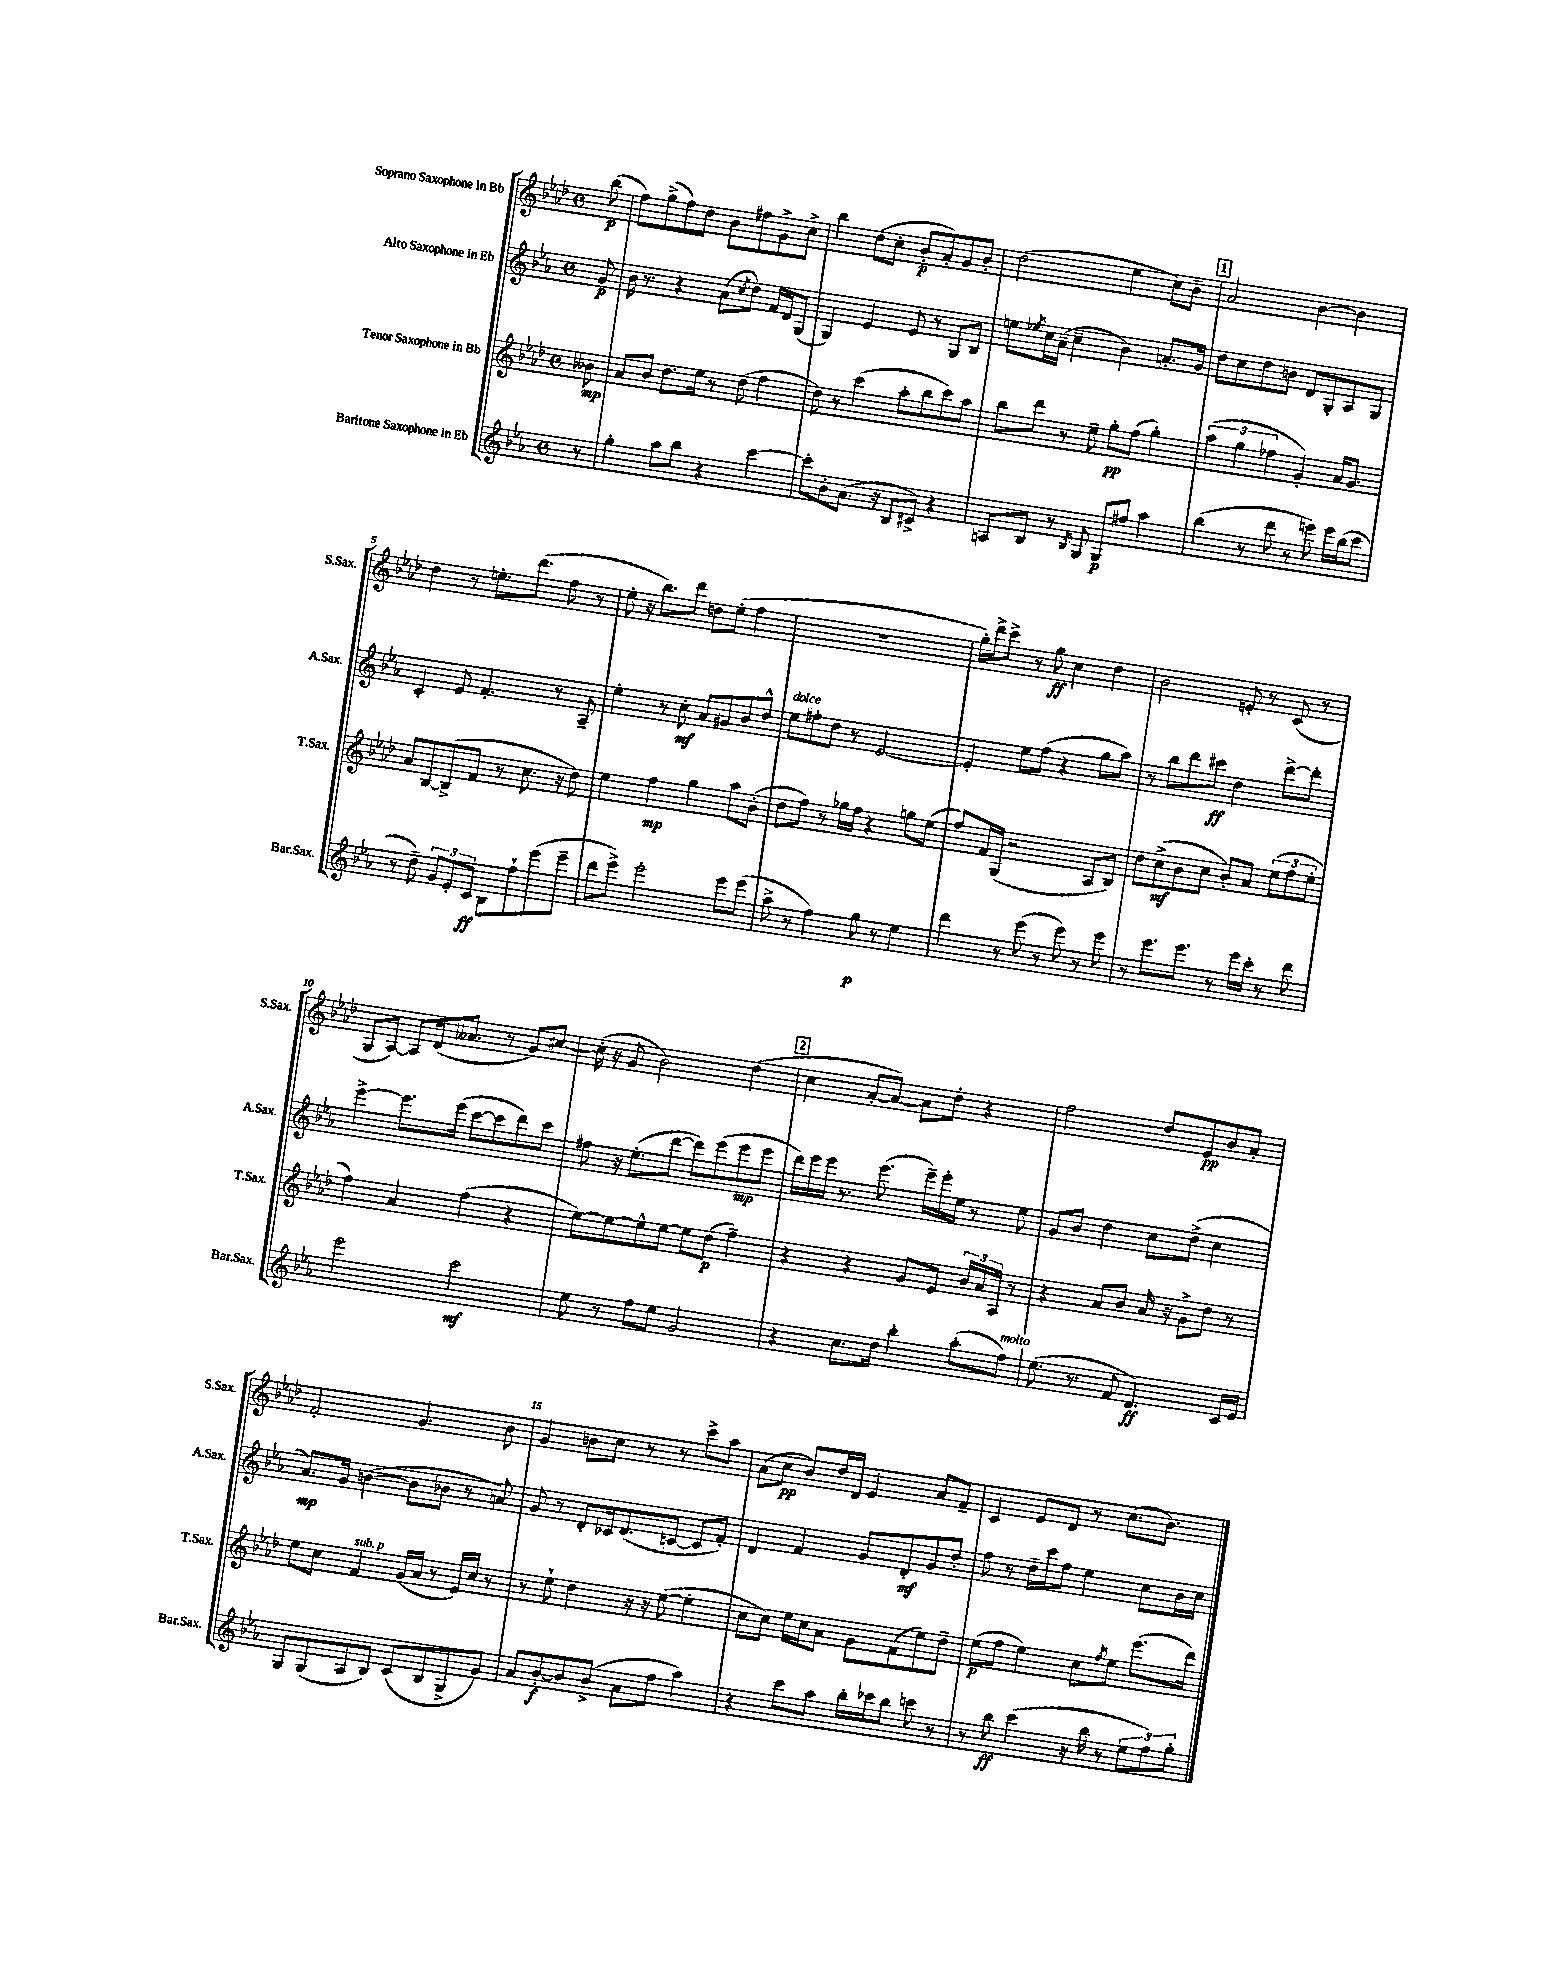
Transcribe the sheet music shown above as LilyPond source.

<<
\new StaffGroup <<
\new Staff = "s0" \with { instrumentName = "Soprano Saxophone in Bb" shortInstrumentName = "S.Sax." } {
    \clef treble \key aes \major \defaultTimeSignature \time 4/4 \partial 8
    bes''8\p( |
    f''8) g''8->( f''8) des''8 bes'8 fis''8 g'8-> c''8-> |
    bes''4 des''8( c''8-. bes'8-.\p aes'8-.) g'8 bes'8-. |
    des''2( ees''4 c''8) bes'8-- |
    \mark \markup { \box "1" } aes'2 bes'4~ bes'4 |
    des''4 r8 e''8.-. des'''8.( f''8 r8 |
    ees''8-. r16 bes''8.) des'''8 d''8 ees''8-.( f''4 |
    R1 |
    g''16-.) des'''16-> c'''8-> r8 g''8\ff c''4 des''4 |
    bes'2 e'8-. r8 c'8( r8 |
    g8 aes8~) aes8 des'16( aeses'8. r8 g'8) cis''8~ |
    cis''16-.( r16 g'8 bes'2) des''4( |
    \mark \markup { \box "2" } c''4 aes'8~-. aes'8~) aes'8 des''8-. r4 |
    f''2 des''8 ees'8\pp bes'8 aes'8-. |
    f'2-. g'4. bes'8 |
    g'4 b'8 c''8 r8 r8 c'''8-> aes''8 |
    aes'8( c''8\pp bes'8) des''16 des'16 ees'4 aes'8 f'8-- |
    c'4 ees'8 des'8 r8 c''8.( bes'8.) \bar "|." |
}
\new Staff = "s1" \with { instrumentName = "Alto Saxophone in Eb" shortInstrumentName = "A.Sax." } {
    \clef treble \key ees \major \defaultTimeSignature \time 4/4 \partial 8
    g'8\p |
    bes'16 r8. r4 aes'8( \acciaccatura { c''8 } d''8) f'16 d'16 g8( |
    g4) ees'4 ees'8 r8 g8 bes8 |
    e''8 \acciaccatura { ees''8 } c''16 aes'16--( c''4-- bes'4) a'8.-. g'16 |
    \mark \markup { \box "1" } d''8 c''8 d''8 b'8 d'8 g8-. aes8 g8 |
    c'4-. ees'8 f'4.-. r8 aes8-- |
    ees''4-. r8 c''8-.\mf aes'8 gis'8 bes'8 d''8-^ |
    ees''8^\markup { \italic "dolce" } fis''8-. d''8 r8 ees'2~ |
    ees'4-. ees''8 f''8( r4 g''8 aes''8) |
    r8 bes''8 d'''8 cis'''8\ff d''4 d'''8~-> d'''8-. |
    ees'''4~-> ees'''8. ees'''16( c'''8~ c'''8 d'''8) c'''8 |
    fis''8 r16 ees''8.-.( d'''8~ d'''8) ees'''8( ees'''8\mp ees'''8 |
    \mark \markup { \box "2" } d'''16) ees'''16 ees'''16 r8. ees'''8.( ees'''16--) ees'''16-. ees''16 r8 ees''8 |
    g'8 bes'8 d''4 c''8 d''8->( c''4 |
    aes'8.\mp) g'16 b'4~( b'8 bes'8 r8 a'8) |
    g'8 r8 d'8-. ces'16 d'8.( c'8~ c'8 f'8-.) |
    d'4 f'4 g'8 d'8-.\mf g'8 d''8-. |
    f''8 r8 d''16-- c'''16 f''8 ees''4 c''8 bes'16 c''16 \bar "|." |
}
\new Staff = "s2" \with { instrumentName = "Tenor Saxophone in Bb" shortInstrumentName = "T.Sax." } {
    \clef treble \key aes \major \defaultTimeSignature \time 4/4 \partial 8
    beses'8\mp |
    aes'8 bes'8 des''8. ees''16 r8 des''8( f''4 |
    des''8) r8 c'''4( aes''8-. bes''8 c'''8) aes''8 |
    bes''8 des'''8 r8 ees''8-- g''8-.\pp f''8( g''4-.) |
    \mark \markup { \box "1" } \tuplet 3/2 { aes''4( g''4 fes''4 } g'4-.) aes'16 g'8. |
    aes'8 bes8~ bes8->( f'8 r8 c''8. r16 des''8) |
    ees''4 f''4\mp g''4 aes''8 bes'8-.( |
    des''8 f''8) r8 ges''16 f''16 r4 g''8 ees''8( |
    f''8) f'16 g16( r2 aes8 bes8) |
    des''8 c''8->\mf( bes'8 c''8 bes'8-.) aes'8 \tuplet 3/2 { ees''8( f''8 ees''8-. } |
    f''4) aes'4 f''4( r4 |
    ees''8~) ees''8~ ees''8-^ ees''8~ ees''8 des''8\p( f''4--) |
    \mark \markup { \box "2" } r4 r4 g'8 ees'8 \tuplet 3/2 { bes'16 aes'16 aes16 } r8 |
    r4 aes'8 bes'8 aes'16 r16 g'8-> des''8 r8 |
    ees''8 c''8 f'4^\markup { \italic "sub. p" } g'16( aes'16 r8 ees'16) c''16 r8 |
    r8 ees''8-! des''4 r16 r16 ees''8~( ees''4-. |
    c''8 c''8) ees''16 c''16 aes'8 g'8 f'8( ees''8) des''8-- |
    ees''8\p( f''8 ees''4) c''8 \acciaccatura { f''8 } ees''8 ees'''8.( des'''16) \bar "|." |
}
\new Staff = "s3" \with { instrumentName = "Baritone Saxophone in Eb" shortInstrumentName = "Bar.Sax." } {
    \clef treble \key ees \major \defaultTimeSignature \time 4/4 \partial 8
    r8 |
    g''4-. aes''8 bes''8 r4 c'''4~ |
    c'''8-. bes'8-. aes'8.( r16 bes8 cis'8->) r4 |
    a8 bes8 r8 \acciaccatura { bes8 } g8 g8\p fis''8 aes''4 |
    \mark \markup { \box "1" } bes''4( r8 d'''8 r8 e'''8) e'''16 bes''16( c'''8 |
    r8 d''8--) \tuplet 3/2 { g'8 ees'8-. c'8\ff } bes8 f''8-! ees'''8( ees'''8-- |
    d'''8 ees'''8->) ees'''2-. ees'''8 ees'''8( |
    aes''8-> r8 f''4) g''8\p r8 ees''4 |
    d'''4 r8 ees'''8( r8 ees'''8) r8 ees'''8 |
    r8 ees'''8. ees'''8. r8 ees'''16 c'''16-. r8 d'''8 |
    ees'''2 c'''2\mf |
    ees''8 r8 f''8 ees''8 g'2 |
    \mark \markup { \box "2" } r4 c''8. d''16 bes''4-. aes''8-.( f''8^\markup { \italic "molto" }) |
    ees''8.( r8. f'8 d'4.\ff) c'16 ees'16 |
    g8 g8( aes8 bes8) c'8( bes8 g8-> g'8) |
    aes'8 bes'8~-.\f bes'8 bes'8->( aes'8 f''8 aes''4) |
    r4 c'''8 aes''8 bes''16-. ces'''16 bes''8 c'''8 r8 |
    r8 bes''8\ff c'''4( r16 bes''16 r8 \tuplet 3/2 { ees''8 f''8) g''8-. } \bar "|." |
}
>>
>>
\layout { \context { \Score \override BarNumber.break-visibility = ##(#f #t #t) barNumberVisibility = #(every-nth-bar-number-visible 5) } }
